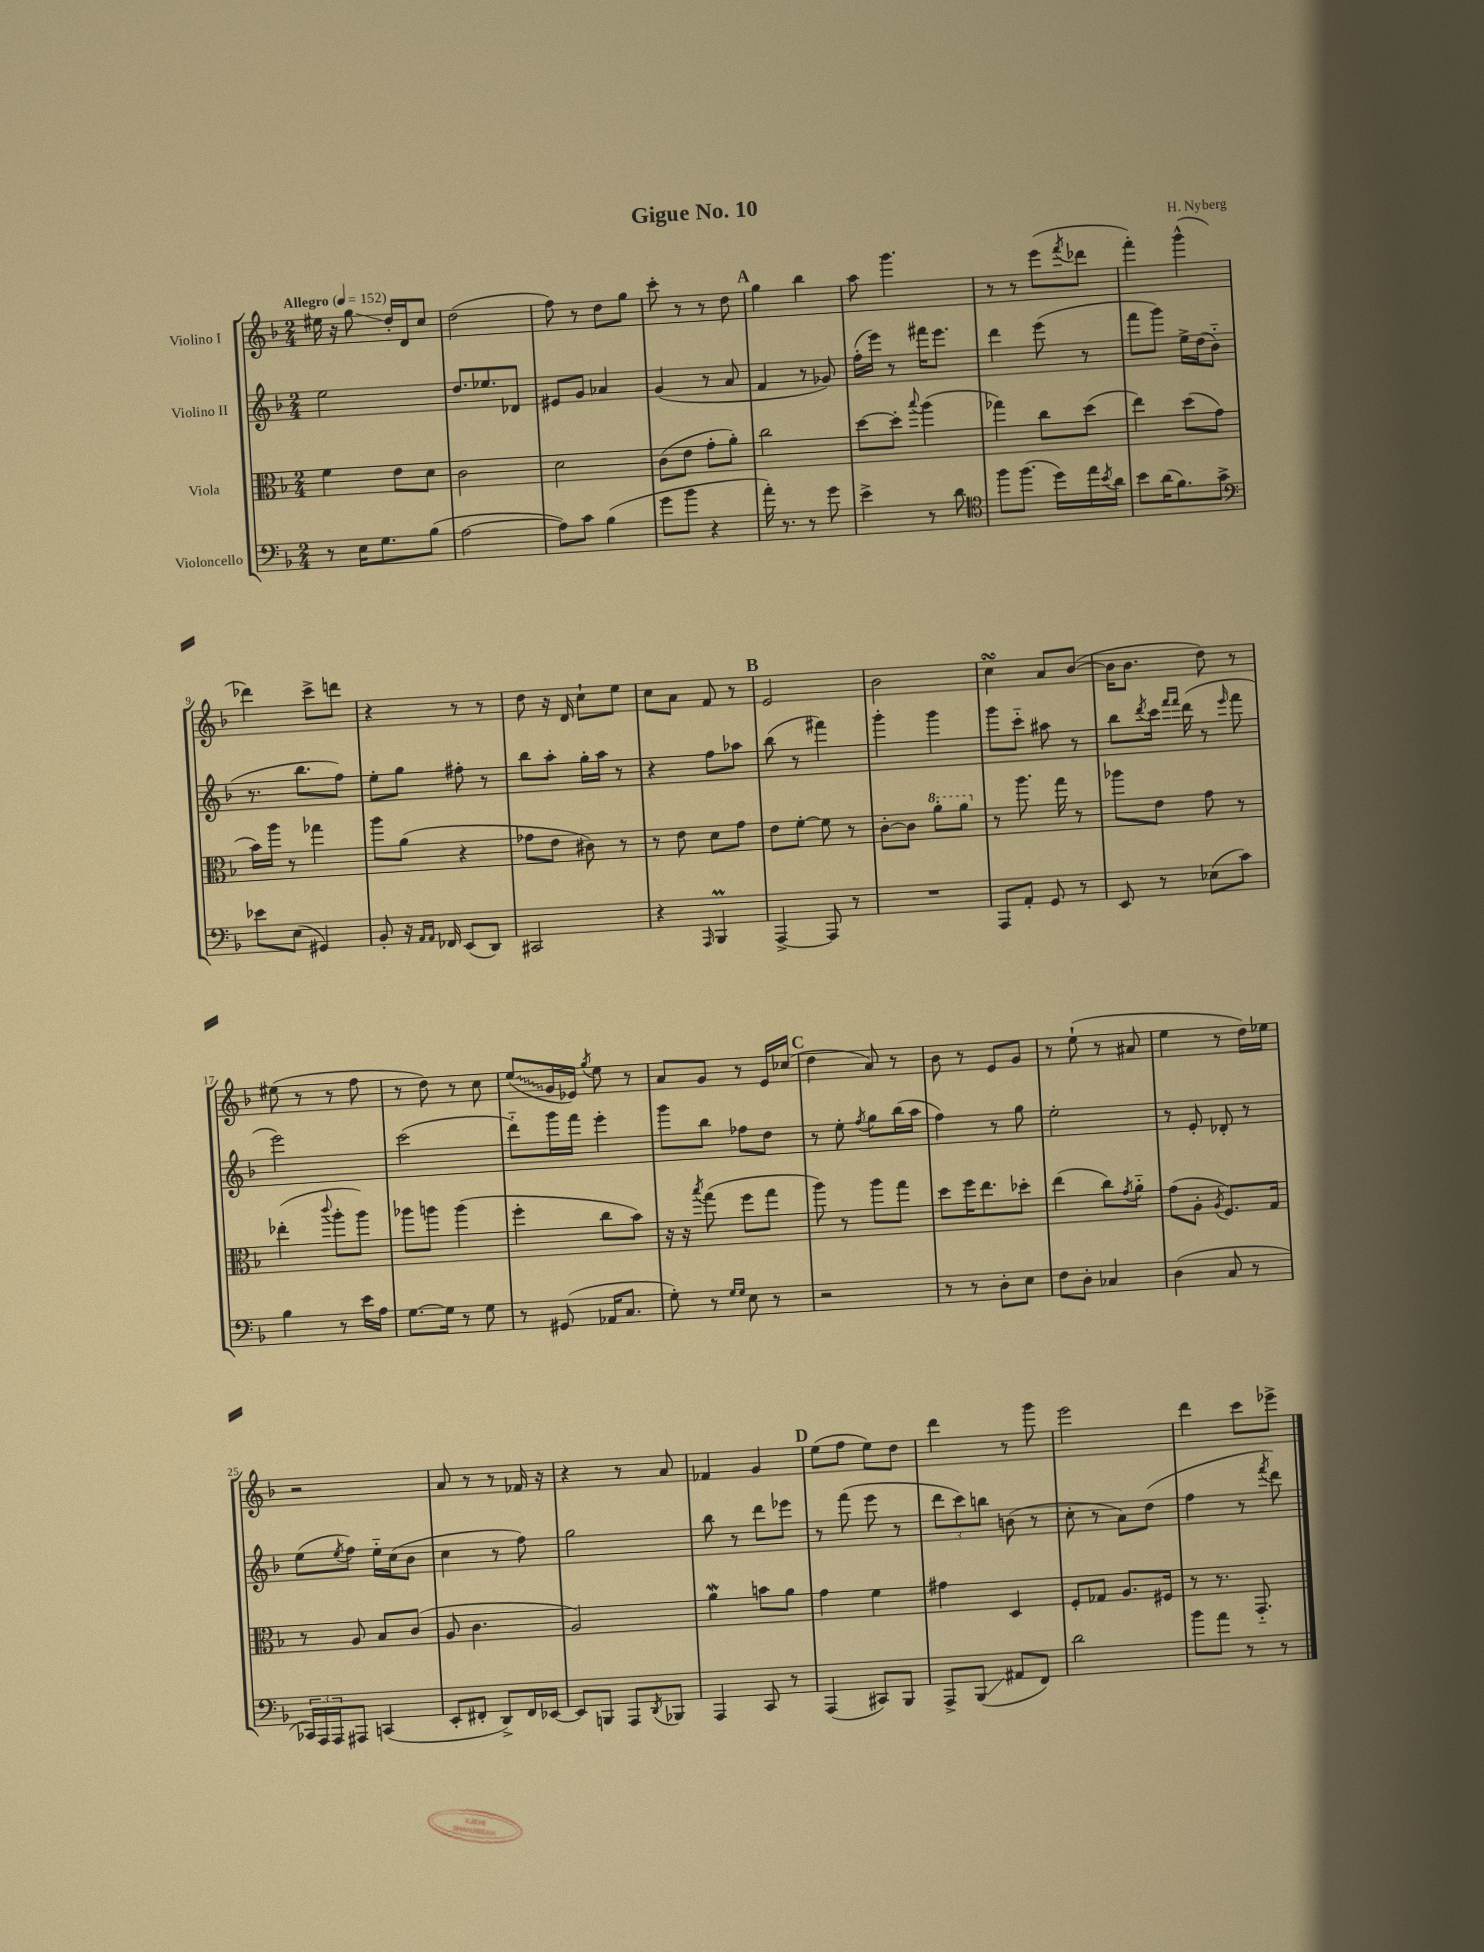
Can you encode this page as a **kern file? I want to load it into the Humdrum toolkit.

**kern	**kern	**kern	**kern
*staff4	*staff3	*staff2	*staff1
*clefF4	*clefC3	*clefG2	*clefG2
*k[b-]	*k[b-]	*k[b-]	*k[b-]
*M2/4	*M2/4	*M2/4	*M2/4
*MM152	*MM152	*MM152	*MM152
8r	4f	2ee	16ee#
.	.	.	16r
16E	.	.	8gg
8.G	.	.	.
.	8e	.	16dd'
.	.	.	16d
(8B-	8d	.	8cc
=	=	=	=
[2A	2c	8.dd	(2dd
.	.	8.ee-	.
.	.	8d-	.
=	=	=	=
8A])	2d	8e#	8ff)
8c	.	8g	8r
(4B-	.	4a-	8dd
.	.	.	8gg
=	=	=	=
8g	(8c	(4g	8ccc'
8b-	8e	.	8r
4r	8g'	8r	8r
.	8a')	8a	8dd
=	=	=	=
16a')	2cc	4f	4gg
8.r	.	.	.
8r	.	8r	4bb-
8g	.	8g-)	.
=	=	=	=
4e^	[8dd	(16ff'	8aa
.	.	16eee)	.
.	8dd']	8r	4.ggg
.	8qqbb-	.	.
8r	(4aa	16fff#	.
.	.	8.eee	.
8d	.	.	.
=	=	=	=
*clefC4	*	*	*
8ff	4gg-)	4ddd	8r
(8.ff	.	.	8r
.	8cc	(8eee	(8eee
16dd)	.	.	.
.	.	.	8qfff
16ee	(8dd	8r	8ddd-
8qb-	.	.	.
16a	.	.	.
=	=	=	=
8b-	4ee)	8fff	4fff')
(16a	.	8ggg)	.
8.f)	.	.	.
.	(8dd	16ee^	(4ggg^^
.	.	(16dd	.
8g^	8g	8b-'~	.
=	=	=	=
*clefF4	*	*	*
8e-	16b-)	8.r	4ddd-)
.	16aa	.	.
(8E	8r	.	.
.	.	8.bb-	.
4GG#)	4gg-	.	8ccc^
.	.	8ff)	8ddd
=	=	=	=
8BB-'	8aa	8ee'	4r
16r	(8a	8gg	.
16qqAA	.	.	.
16qqAA	.	.	.
16FF-	.	.	.
(8EE	4r	8ff#'	8r
8DD)	.	8r	8r
=	=	=	=
2CC#	8g-	8bb-	8dd
.	8e	8aa'	16r
.	.	.	16d
.	8c#)	16gg'	8cc`
.	.	16aa	.
.	8r	8r	8ee
=	=	=	=
4r	8r	4r	8cc
.	8e	.	8a
16qqAAA	.	.	.
4BBB-	8d	8ff	8f
.	8g	8aa-	8r
=	=	=	=
[4AAA^	8e	(8bb-	2e
.	[8f'	8r	.
8AAA]	8f]	4fff#)	.
8r	8r	.	.
=	=	=	=
2r	[8c'	4ggg'	2b-
.	8c]	.	.
.	8aa'	4ggg	.
.	8aa	.	.
=	=	=	=
8AAA	8r	8ggg	4cc
8AA'	8.aa	8ccc'~	.
8GG	.	8aa#	8a
.	16gg	.	.
8r	8r	8r	([8b-
=	=	=	=
8EE	8aa-	8bb-	16b-]
.	.	.	8.b-
.	.	8qddd	.
8r	8e	16ccc	.
.	.	16qqfff	.
.	.	16qqfff	.
.	.	(16ddd	.
(8E-	8g	8r	8dd)
.	.	16qqeee	.
8c)	8r	8fff	8r
=	=	=	=
4B-	(4ee-'	2eee)	(8ee#
.	.	.	8r
.	8qqccc	.	.
8r	8aa'	.	8r
16e	8aa)	.	8ff
16A	.	.	.
=	=	=	=
[8.G	8aa-	(2ccc	8r
.	8aa	.	8dd)
16G]	.	.	.
8r	(4aa	.	8r
8G	.	.	8cc
=	=	=	=
8r	4ff'	8ddd'~)	(8ee
(8GG#	.	16ggg	16g
.	.	16fff	16e-)
.	.	.	8qgg
16AA-	8cc	4eee'	8ee
8.C	.	.	.
.	8b-)	.	8r
=	=	=	=
8G')	16r	8ggg	8a
.	16r	.	.
.	8qbb-	.	.
8r	(8gg	8bb-	8g
16qqG	.	.	.
16qqG	.	.	.
8E	8ff	8ff-	8r
8r	8gg	8dd	16e
.	.	.	(16cc-
=	=	=	=
2r	8aa)	8r	4dd
.	8r	8ee'	.
.	.	8qff	.
.	8aa	8gg	8a)
.	8gg	(16bb-	8r
.	.	16aa	.
=	=	=	=
8r	8dd	4ff)	8b-
8r	16ff	.	8r
.	8.ee	.	.
8D'	.	8r	8e
8E	8dd-'	8gg	8g
=	=	=	=
8F	(4ee	2ee'	8r
8D'	.	.	(8ee`
4C-	8cc)	.	8r
.	8qg	.	.
.	8a'~	.	8a#
=	=	=	=
(4D	(8g	8r	4ee
.	8A'	8e'	.
.	8qA	.	.
8C	8.F)	8d-'	8r
8r	.	8r	16dd)
.	16G	.	16ee-
=	=	=	=
24CC-)	8r	(8ee	2r
24AAA	.	.	.
24AAA	.	.	.
.	.	8qee	.
8AAA#	8A	8ff)	.
(4CC	8B-	16ee'~	.
.	.	(16cc	.
.	(8c	8b-	.
=	=	=	=
8EE'	8A	4cc	8a
8FF#'	4.c	.	8r
8DD^)	.	8r	8r
16FF#	.	8ff)	16f-
[16EE-	.	.	16r
=	=	=	=
8EE-]	2A)	2gg	4r
8BBB	.	.	.
8AAA	.	.	8r
8qDD	.	.	.
8BBB-	.	.	8a
=	=	=	=
4AAA	4a	8bb-	4f-
.	.	8r	.
8CC	8b	8ddd	4g
8r	8a	8eee-	.
=	=	=	=
(4AAA	4g	8r	(8ee
.	.	(8fff	8ff
8CC#)	4f	8eee	8ee)
8BBB-	.	8r	8dd
=	=	=	=
8AAA^	4g#	12ddd	4ddd
.	.	12ccc)	.
(8BBB-	.	.	.
.	.	12bb	.
8AA#	4D	(8b	8r
8FF)	.	8r	8ggg
=	=	=	=
2d	8F'	8cc'	2eee
.	8G-	8r	.
.	8.A	8a)	.
.	.	(8dd	.
.	16F#	.	.
=	=	=	=
8b-	8r	4ff	4ddd
8a	8.r	.	.
8r	.	8r	8ccc
.	8.GG'~	.	.
.	.	8qfff	.
8r	.	8ddd)	8eee-^
==	==	==	==
*-	*-	*-	*-
